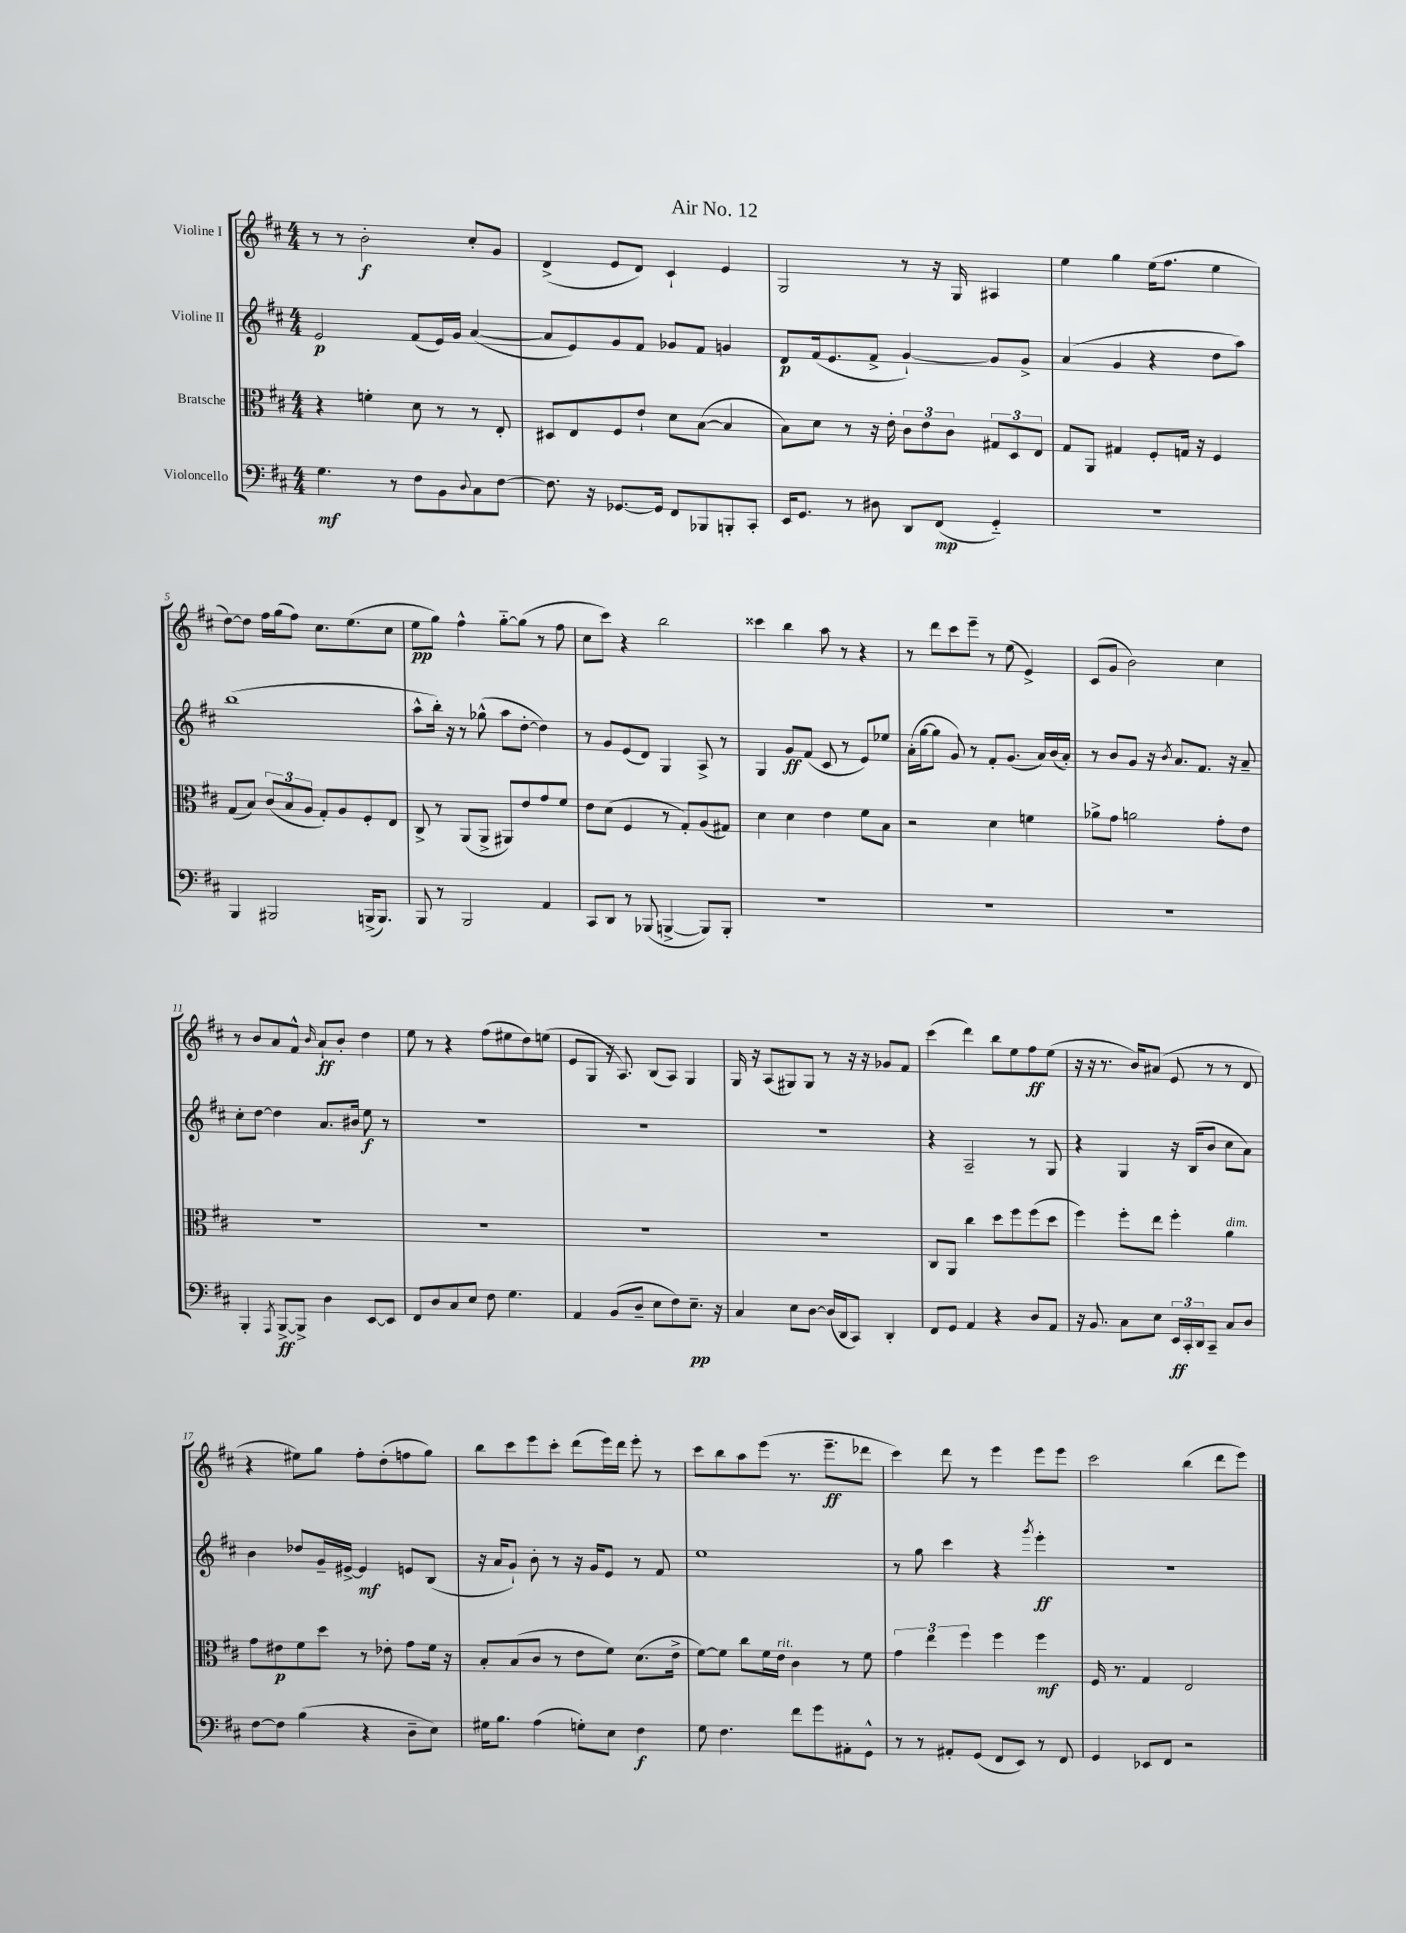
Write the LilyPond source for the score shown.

\header { title = "Air No. 12" }
<<
\new StaffGroup <<
\new Staff = "s0" \with { instrumentName = "Violine I" } {
    \clef treble \key d \major \numericTimeSignature \time 4/4
    r8 r8 b'2-.\f cis''8-. g'8 |
    d'4->( e'8 d'8) cis'4-! e'4 |
    g2 r8 r16 g16 ais4 |
    e''4 g''4 e''16( fis''8. e''4 |
    d''8~) d''8 fis''16 g''16( fis''8) cis''8. e''8.( cis''8 |
    e''8\pp g''8) fis''4-^ g''8~-_ g''8( r8 fis''8 |
    cis''8 cis'''8) r4 b''2 |
    cisis'''4 b''4 a''8 r8 r4 |
    r8 d'''8 cis'''8 e'''8-- r8 e''8( e'4->) |
    cis'8( g'8 b'2) cis''4 |
    r8 b'8 a'8 fis'8-^ \grace { b'16 } a'8-!\ff b'8-. d''4 |
    e''8 r8 r4 fis''8( eis''8 d''8) e''8( |
    e'8 g8 r16 a8.) b8( a8) g4 |
    g16 r16 a8( gis8) gis8 r8 r16 r16 ges'8 fis'8 |
    cis'''4( d'''4) b''8 e''8 fis''8\ff e''8( |
    r16 r16 r8. b'16) ais'8( e'8 r8 r8 d'8 |
    r4 eis''8) g''8 fis''8-. d''8-.( f''8 g''8) |
    b''8 cis'''8 e'''8 cis'''8-. d'''8( e'''16) d'''16 e'''8-. r8 |
    cis'''8 b''8 a''8 e'''8( r8. e'''8.--\ff des'''8 |
    cis'''4) d'''8 r8 e'''4 e'''8 e'''8 |
    cis'''2 b''4( d'''8 e'''8) \bar "|." |
}
\new Staff = "s1" \with { instrumentName = "Violine II" } {
    \clef treble \key d \major \numericTimeSignature \time 4/4
    e'2\p fis'8( e'16) g'16 a'4~( |
    a'8 e'8) g'8 fis'8 ges'8 fis'8 g'4 |
    d'8\p fis'16( e'8. fis'8-> g'4~-!) g'8 g'8-> |
    a'4( g'4 r4 d''8 a''8) |
    b''1( |
    a''8-^ b''16-.) r16 r8 ges''8-^( a''8 d''8~-. d''4) |
    r8 g'8 e'8( d'8) g4 a8-> r8 |
    g4 g'8\ff fis'8( cis'8 r8 e'8) ees''8 |
    a'16-.( g''16~ g''8 g'8) r8 fis'8-. g'8.( a'16) b'16( a'16-.) |
    r8 b'8 g'8 r16 \acciaccatura { b'8 } a'8. fis'8. r16 a'8-- |
    cis''8-. d''8~ d''4 a'8. bis'16 e''8\f r8 |
    R1 |
    R1 |
    R1 |
    r4 a2-- r8 g8 |
    r4 g4 r16 b16( b'8 cis''8 a'8) |
    b'4 des''8 g'16-- eis'16~-> eis'4\mf e'8 b8( |
    r16 a'16 g'8-!) b'8-. r8 r16 g'16 e'8 r8 fis'8 |
    e''1 |
    r8 g''8 cis'''4 r4 \acciaccatura { g'''8 } e'''4-.\ff |
    r1 \bar "|." |
}
\new Staff = "s2" \with { instrumentName = "Bratsche" } {
    \clef alto \key d \major \numericTimeSignature \time 4/4
    r4 f'4-. d'8 r8 r8 e8-. |
    dis8 e8 fis8 e'8-! d'8 b8~( b4 |
    b8) d'8 r8 r16 e'16-. \tuplet 3/2 { cis'8 e'8 cis'8 } \tuplet 3/2 { gis8 d8 e8 } |
    g8 a,8 gis4 fis8-. g16 r16 fis4 |
    g8( b8) \tuplet 3/2 { cis'8( b8 a8 } g8-.) a8 fis8-. e8 |
    cis8-> r8 a,8( a,8-> ais,8) e'8 g'8 fis'8 |
    e'8 d'8( fis4 r8 g8-.) a8( gis8) |
    d'4 d'4 e'4 fis'8 b8 |
    r2 d'4 f'4 |
    aes'8-> g'8 a'2 g'8-. e'8 |
    R1 |
    R1 |
    R1 |
    R1 |
    cis8 a,8 cis''4 d''8 fis''8 fis''8( d''8 |
    fis''4) fis''8-. e''8 fis''4-. a'4^\markup { \italic "dim." } |
    g'8 eis'8\p fis'8 d''8 r8 ees'8-. g'8 fis'16 r16 |
    b8-. b8( cis'8 r8 e'8 fis'8) d'8.( e'16-> |
    fis'8~) fis'8 cis''8 fis'16 e'16^\markup { \italic "rit." } cis'4 r8 fis'8 |
    \tuplet 3/2 { g'4 e''4 fis''4 } fis''4 fis''4\mf |
    fis16 r8. g4 e2 \bar "|." |
}
\new Staff = "s3" \with { instrumentName = "Violoncello" } {
    \clef bass \key d \major \numericTimeSignature \time 4/4
    g4.\mf r8 fis8 b,8 \appoggiatura { d8 } cis8 fis8~ |
    fis8. r16 ges,8.~ ges,16 fis,8 bes,,8 b,,8-. cis,8-. |
    e,16 g,8. r8 dis8 d,8 fis,8\mp( g,4-_) |
    R1 |
    b,,4 bis,,2 b,,16->( b,,8.) |
    b,,8 r8 b,,2 a,4 |
    cis,8 d,8 r8 bes,,8( b,,4~-> b,,8) b,,8-. |
    R1 |
    R1 |
    R1 |
    b,,4-. \acciaccatura { a,,8 } b,,8~->\ff b,,8-> d4 e,8~ e,8 |
    fis,8 d8 cis8 e8 fis8 g4. |
    a,4 b,8( d8-- e8 fis8) e8.--\pp r16 |
    cis4 e8 d8~ d16( d,16 cis,8) d,4-. |
    fis,8 g,8 a,4 r4 d8 a,8 |
    r16 b,8. cis8 e8 \tuplet 3/2 { e,16\ff cis,16-. d,16 } cis,8-- cis8 d8 |
    fis8~ fis8 b4( r4 d8-- e8) |
    gis16 b8. a4( g8-.) e8 fis4\f |
    g8 fis4. fis'8 g'8 ais,8-. g,8-^ |
    r8 r8 ais,8-. g,8( fis,8 e,8) r8 fis,8 |
    g,4 ees,8 fis,8 r2 \bar "|." |
}
>>
>>
